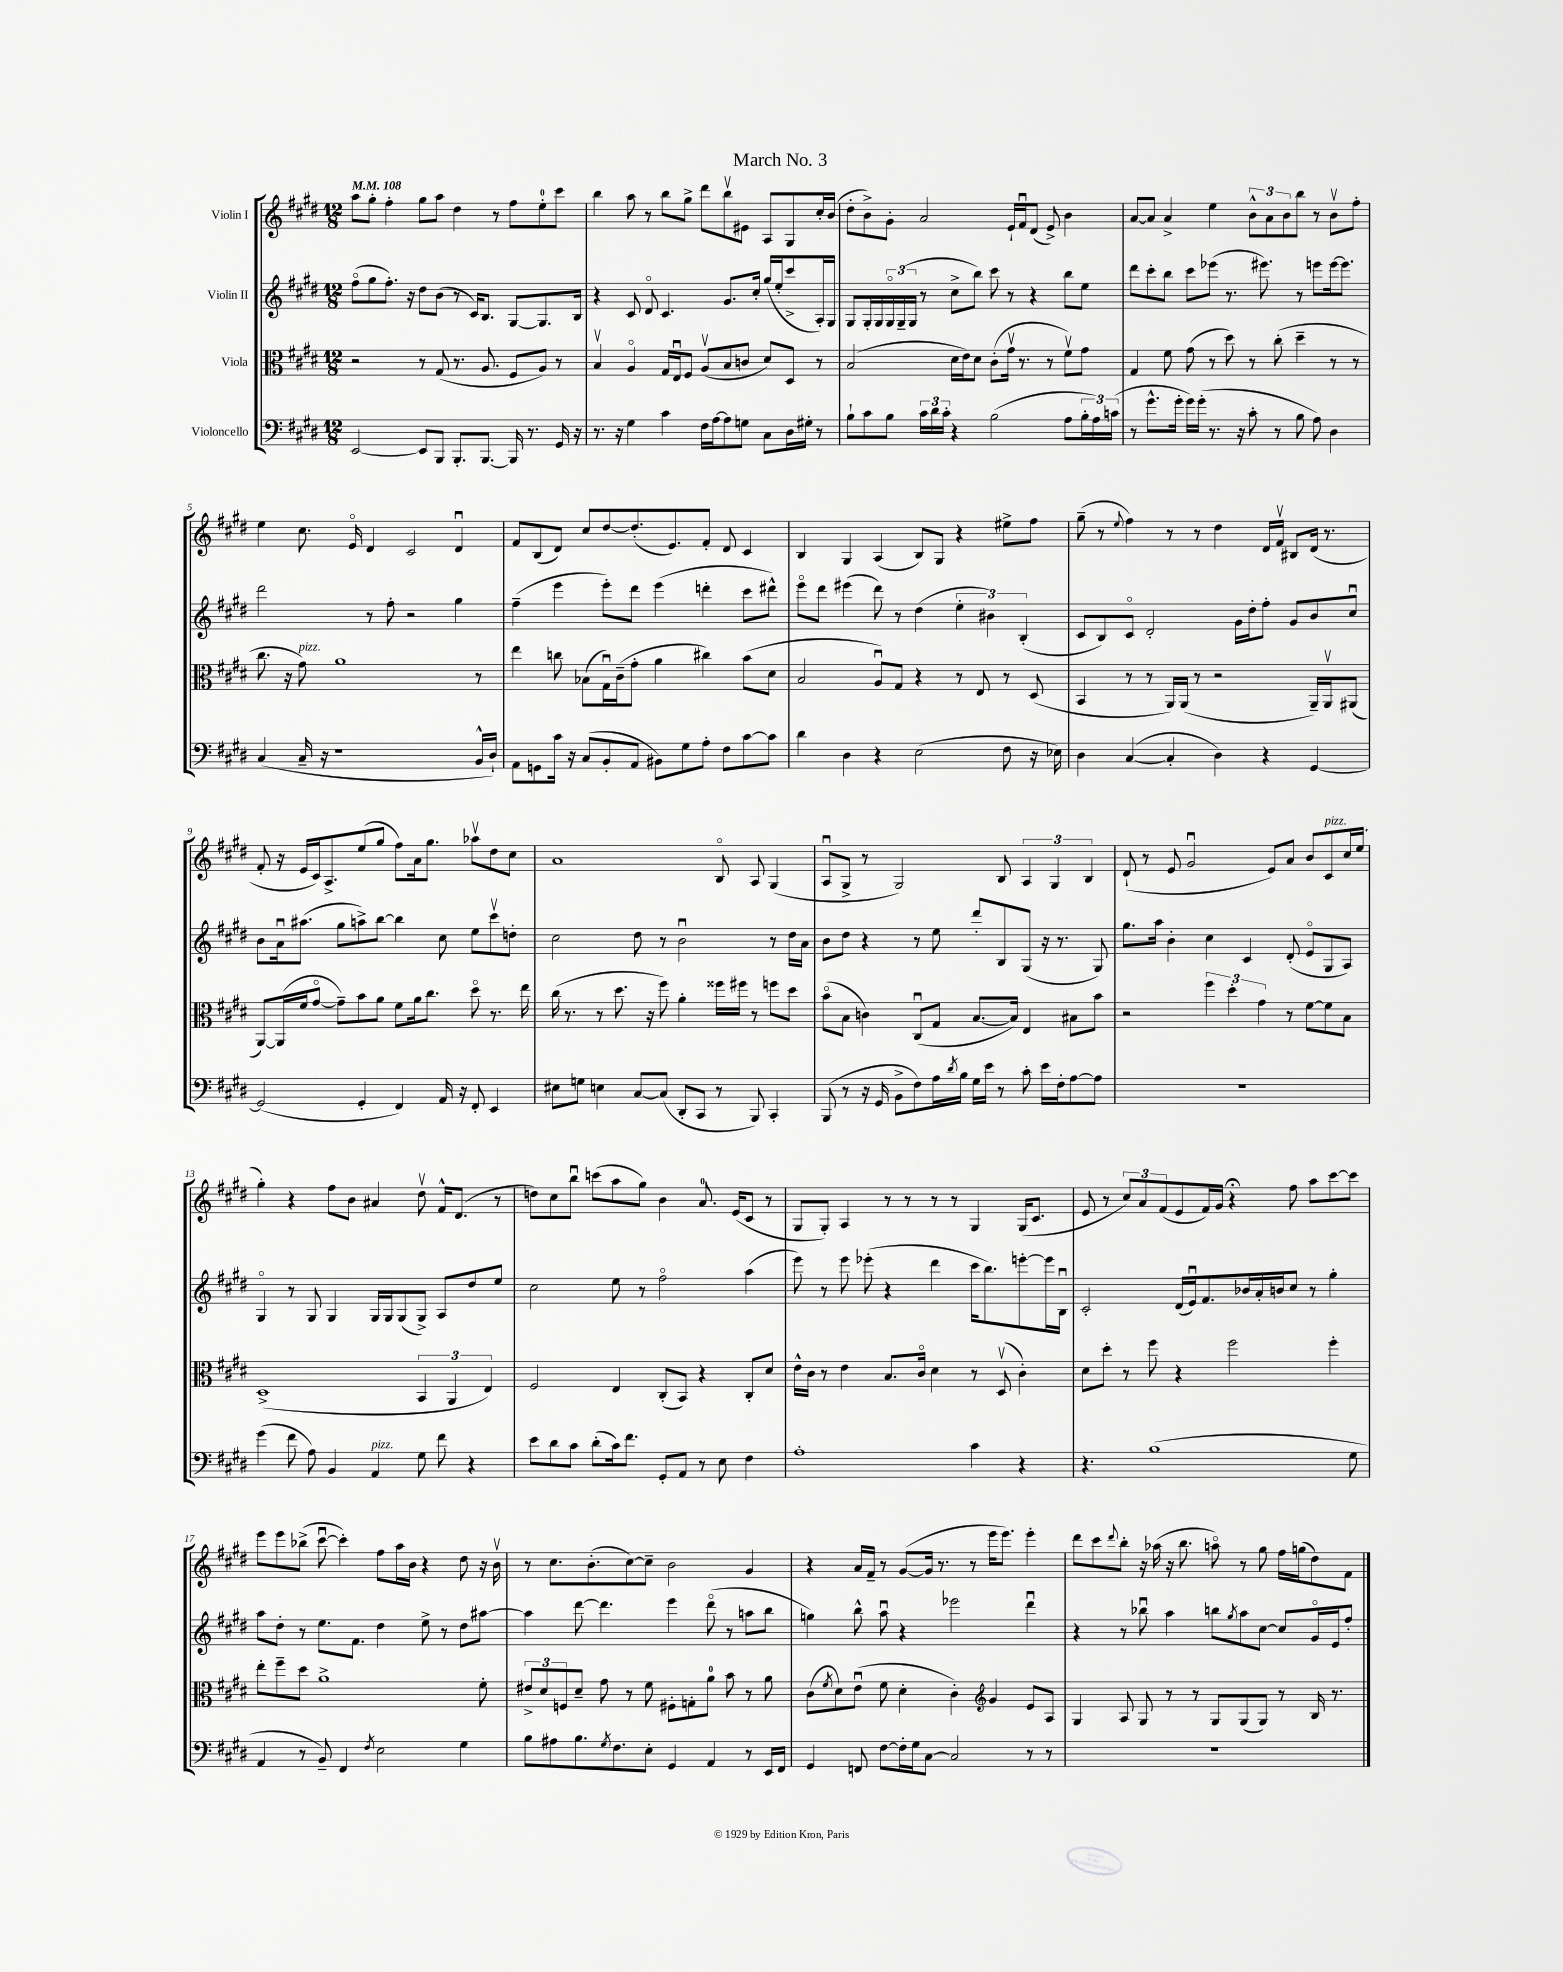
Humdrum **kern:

**kern	**kern	**kern	**kern
*staff4	*staff3	*staff2	*staff1
*clefF4	*clefC3	*clefG2	*clefG2
*k[f#c#g#d#]	*k[f#c#g#d#]	*k[f#c#g#d#]	*k[f#c#g#d#]
*M12/8	*M12/8	*M12/8	*M12/8
*MM108	*MM108	*MM108	*MM108
[2EE	2r	(8ff#o	8aa
.	.	8gg#	8gg#'
.	.	8.ff#')	4ff#'
.	.	16r	.
8EE]	8r	8dd#	8gg#
8BBB	(8G#	(8b	8aa
8.BBB'	8.r	8r	4dd#
.	.	16c#)	.
[8.BBB	8.A	8.B	.
.	.	.	8r
16BBB]	8F#	[8G#	8ff#
8.r	.	.	.
.	8A)	8.G#]	8ee'
16GG#	8r	.	8ccc#
16r	.	16B	.
=	=	=	=
8.r	4Bv	4r	4bb
16r	.	.	.
4G#	4Ao	8c#	8aa
.	.	8d#o	8r
4c#	16G#	4.c#	8bb
.	16Eu	.	.
.	8F#	.	8gg#^
16F#	(8Av	.	8ddd#
[16A	.	.	.
8A]	8B	8.g#	8bbv
8G	8c	.	8e#
.	.	16cc#'	.
8C#	8d#)	(16gg#	8A
.	.	16ee'	.
16D#	8D#	8ccc#^	8G#
16G#'	.	.	.
8r	8r	16A')	16cc#'
.	.	16G#	(16b
=	=	=	=
8B`	(2B	8G#	8dd#'
8c#	.	16G#'	8b^)
.	.	16G#	.
8B	.	24G#o	8g#'
.	.	(24G#~	.
.	.	24G#	.
24c#	.	8r	2a
24d#	.	.	.
24c#'	.	.	.
4r	16d#	8cc#^	.
.	16e)	.	.
.	8d#	8bb)	.
(2B	(8c#'	8ccc#	.
.	16g#v	8r	16e`
.	8.r	.	16f#u
.	.	4r	(8d#
.	8r	.	8e^)
8A	8f#v)	8bb	4b
24B'	8g#	8ee	.
24A)	.	.	.
(24c	.	.	.
=	=	=	=
8r	4G#	8ddd#	[8a
8.g#^^	.	8ccc#'	8a]
.	8f#	8bb	4a^
16g#'	.	.	.
16g#)	(8g#	8ccc#	.
(16g#'	.	.	.
8.r	8r	(8eee-	4ee
.	8dd#)	8.r	.
16r	.	.	.
8c#'	8r	.	12b^^
.	.	8.eee#)	.
.	.	.	12a
8r	(8cc#'	.	.
.	.	.	12b
8B	4dd#~	8r	8bb
8A)	.	8eee	8r
4D#	8r	[16eee	8bv
.	.	8.eee]	.
.	8r	.	8ff#'
=	=	=	=
(4C#	8.cc#	2ddd#	4ee
.	16r	.	.
16C#~	8g#)	.	8.cc#
16r	.	.	.
1r	1a	.	.
.	.	.	16eo
.	.	8r	4d#
.	.	8ff#'	.
.	.	2r	2c#
.	.	4gg#	4d#u
16BB^^	8r	.	.
16D#`)	.	.	.
=	=	=	=
8AA	4ee	(4ff#~	8f#
8GG	.	.	(8B
16c#	8cc	4eee	8d#)
16r	.	.	.
(8C#	(8B-	.	8cc#
8BB'	16G#u)	8eee')	[8dd#
.	(16c#~	.	.
8AA	8g#'	8ddd#	(8.dd#']
8BB#)	4a	(4eee	.
.	.	.	8.e)
8G#	.	.	.
8A'	4cc#)	4ddd'	8f#'
8F#	.	.	8d#
[8c#	(8b	8ccc#	4c#
8c#]	8d#	8ddd#^^)	.
=	=	=	=
4d#	2B	8eeeo	4B
.	.	8ddd#	.
4D#	.	(4eee#	4G#
4r	8Au)	8ddd#)	(4A
.	8G#	8r	.
(2E	4r	(4dd#	8B)
.	.	.	8G#
.	8r	6ee'	4r
.	8E	.	.
.	.	6b#)	.
8F#	8r	.	8ee#^
.	.	(6B'	.
16r	(8D#	.	8ff#
16E-)	.	.	.
=	=	=	=
4D#	4BB	8c#	(8gg#~
.	.	8B)	8r
.	.	.	8qqee
([4C#	8r	8c#o	4ff#)
.	8r	2d#'	.
4C#']	16AA)	.	8r
.	(16AA	.	.
.	8r	.	8r
4D#)	2r	.	4dd#
.	.	16g#	.
.	.	16dd#'	.
4r	.	8ff#'	16d#
.	.	.	16f#v
.	.	8g#	8B#
[4GG#	16AA~)	8b	(16d#
.	16AAv	.	8.r
.	(8AA#	8cc#u	.
=	=	=	=
(2GG#]	[8AA)	8b	8f#'
.	(16AA]	16au	16r
.	16f#	(8.aa#	16e
.	[8g#o	.	16c#)
.	.	.	8.A^
.	8g#~])	8gg#	.
4GG#'	8b	8aa^)	(8ee
.	8a	[8bb	8gg#
4FF#)	8f#	4bb]	8ff#)
.	16a	.	16a
.	8.cc#	.	8.gg#
16AA	.	8cc#	.
16r	.	.	.
8FF#'	8dd#o	8ee	8aa-v
4EE	8.r	8ccc#v	8dd#
.	.	8dd'	8cc#
.	16ee	.	.
=	=	=	=
8E#	(16cc#	2cc#	1a
.	8.r	.	.
8G	.	.	.
4E	8r	.	.
.	8.dd#	.	.
[8C#	.	8dd#	.
.	16r	.	.
(8C#]	8ff#)	8r	.
8DD#'	4a'	2bu	.
8CC#	.	.	.
8r	16ff##	.	8Bo
.	16ff#	.	.
8BBB)	8r	.	8A
4CC#'	8ff	8r	(4G#
.	8dd#	16dd#	.
.	.	16a	.
=	=	=	=
(8BBB	(8bo	8b	8Au
8r	8B	8dd#	8G#^
16r	4c)	4r	8r
16GG#	.	.	.
8BB^	.	.	2G#)
8F#)	(8C#u	8r	.
16A	8G#	8ee	.
8qd#	.	.	.
16B	.	.	.
16G#	[8.B	8ddd#'	.
16e	.	.	.
8r	.	8B	8B
.	16B])	.	.
8c#'	4E	(8G#	6A
16e	.	16r	.
.	.	.	6G#
16F#'	.	8.r	.
[8A	8B#	.	.
.	.	.	6B
8A]	8b	8G#)	.
=	=	=	=
1.r	2r	8.gg#	(8d#`
.	.	.	8r
.	.	16aa	.
.	.	4b'	8e
.	.	.	2g#u
.	6ff#	4cc#	.
.	6dd#'	.	.
.	.	4c#	.
.	6g#	.	.
.	.	.	8e)
.	8r	(8d#'	8a
.	[8f#	8eo	8b
.	8f#]	8G#	8c#
.	8B	8A)	16cc#
.	.	.	(16ee
=	=	=	=
(4g#	(1D#^	4G#o	4gg#')
8f#	.	8r	4r
8A)	.	8G#	.
4BB	.	4G#	8ff#
.	.	.	8b
4AA	.	16G#	4a#
.	.	16G#	.
.	.	(8G#	.
8G#	6BB	8G#^)	8dd#v
8f#	.	8A	16f#^^
.	6AA	.	.
.	.	.	(8.d#
4r	.	8dd#	.
.	6E)	.	.
.	.	8ee	8r
=	=	=	=
8e	2F#	2cc#	8dd)
8d#	.	.	8cc#
8c#	.	.	8bbu
(8d#'	.	.	(8ccc
16c#)	4E	8ee	8aa
8.f#	.	.	.
.	.	8r	8gg#)
8GG#'	(8C#'	2ff#o	4b
8AA	8BB)	.	.
8r	4r	.	8.a
8E	.	.	.
.	.	.	(16e
4F#	8C#'	(4aa	8c#
.	8d#	.	8r
=	=	=	=
1A'	16e^^	8eee)	8G#
.	16c#	.	.
.	8r	8r	8G#')
.	4e	8eee	4A
.	.	(8eee-'	.
.	8.B	4r	8r
.	.	.	8r
.	16c#o	.	.
.	4d#	4ddd#	8r
.	.	.	8r
4c#	8r	16ccc#	4G#
.	.	8.bb)	.
.	(8D#v	.	.
4r	4c#')	[8eee'	(16G#
.	.	.	8.c#
.	.	16eee]	.
.	.	16Bu	.
=	=	=	=
4.r	8d#	2c#'	8e
.	8dd#'	.	8r
.	8r	.	12cc#)
.	.	.	12a
(1B	8ff#	.	.
.	.	.	(12f#
.	4r	(16d#	8e
.	.	16eu)	.
.	.	8.f#	16f#)
.	.	.	16g#
.	2ff#	.	4r;
.	.	16b-	.
.	.	16a'	.
.	.	16b	.
.	.	8cc#	8ff#
.	.	8r	8aa
.	4ff#'	4gg#'	[8ccc#
8G#	.	.	8ccc#]
=	=	=	=
4AA	8ee'	8aa	8eee
.	8ff#~	8dd#'	8eee
8r	8dd#	8r	(8bb-^
8BB~)	1a^	8.ee	[8ccc#u
4FF#	.	.	4ccc#'])
.	.	8.f#	.
8qF#	.	.	.
2E	.	4dd#	8ff#
.	.	.	16aa
.	.	.	16b
.	.	8ee^	4r
.	.	8r	.
4G#	.	8dd#	8dd#
.	8f#'	[8aa#	16r
.	.	.	16bv
=	=	=	=
8B	12e#^	4aa#]	8r
.	12d#	.	.
8A#	.	.	8.cc#
.	12F	.	.
8.B	8d#~	[8ddd#	.
.	.	.	(8.b'
.	8g#	4.ddd#]	.
8qG#	.	.	.
8.F#	.	.	.
.	8r	.	[8cc#)
8E'	8f#	.	8cc#~]
4GG#	8F#'	4eee	2b
.	8G'	.	.
4AA	8a	(8ddd#o	.
.	8b	8r	.
8r	8r	8aa	4g#
16EE	8a	8bb	.
16FF#	.	.	.
=	=	=	=
4GG#	(8c#	4gg)	4r
.	8qf#	.	.
.	8d#)	.	.
8FF	(8eu	8bb^^	16a
.	.	.	16f#~
[8F#	8f#	8aau	8r
16F#']	4d#'	4r	([8g#
16G#	.	.	.
[8C#	.	.	16g#]
.	.	.	8.r
2C#]	4c#')	2eee-	.
.	.	.	8r
*	*clefG2	*	*
.	4g#	.	16eee
.	.	.	8.eee)
8r	8e	4ddd#u	4eee'
8r	8A	.	.
=	=	=	=
1.r	4G#	4r	8ddd#
.	.	.	8ccc#
.	.	.	8qqddd#
.	8A	8r	8bb'
.	8G#	8bb-u	16r
.	.	.	(16aa-
.	8r	4aa	16r
.	.	.	8.bb
.	8r	.	.
.	8G#	8bb	8aao)
.	.	8qgg#	.
.	(8G#	8aa	8r
.	8G#)	[8cc#	8gg#
.	8r	8cc#]	16ff#
.	.	.	(16gg
.	16B	16g#o	8dd#)
.	8.r	16e	.
.	.	8ff#'	8f#
==	==	==	==
*-	*-	*-	*-
